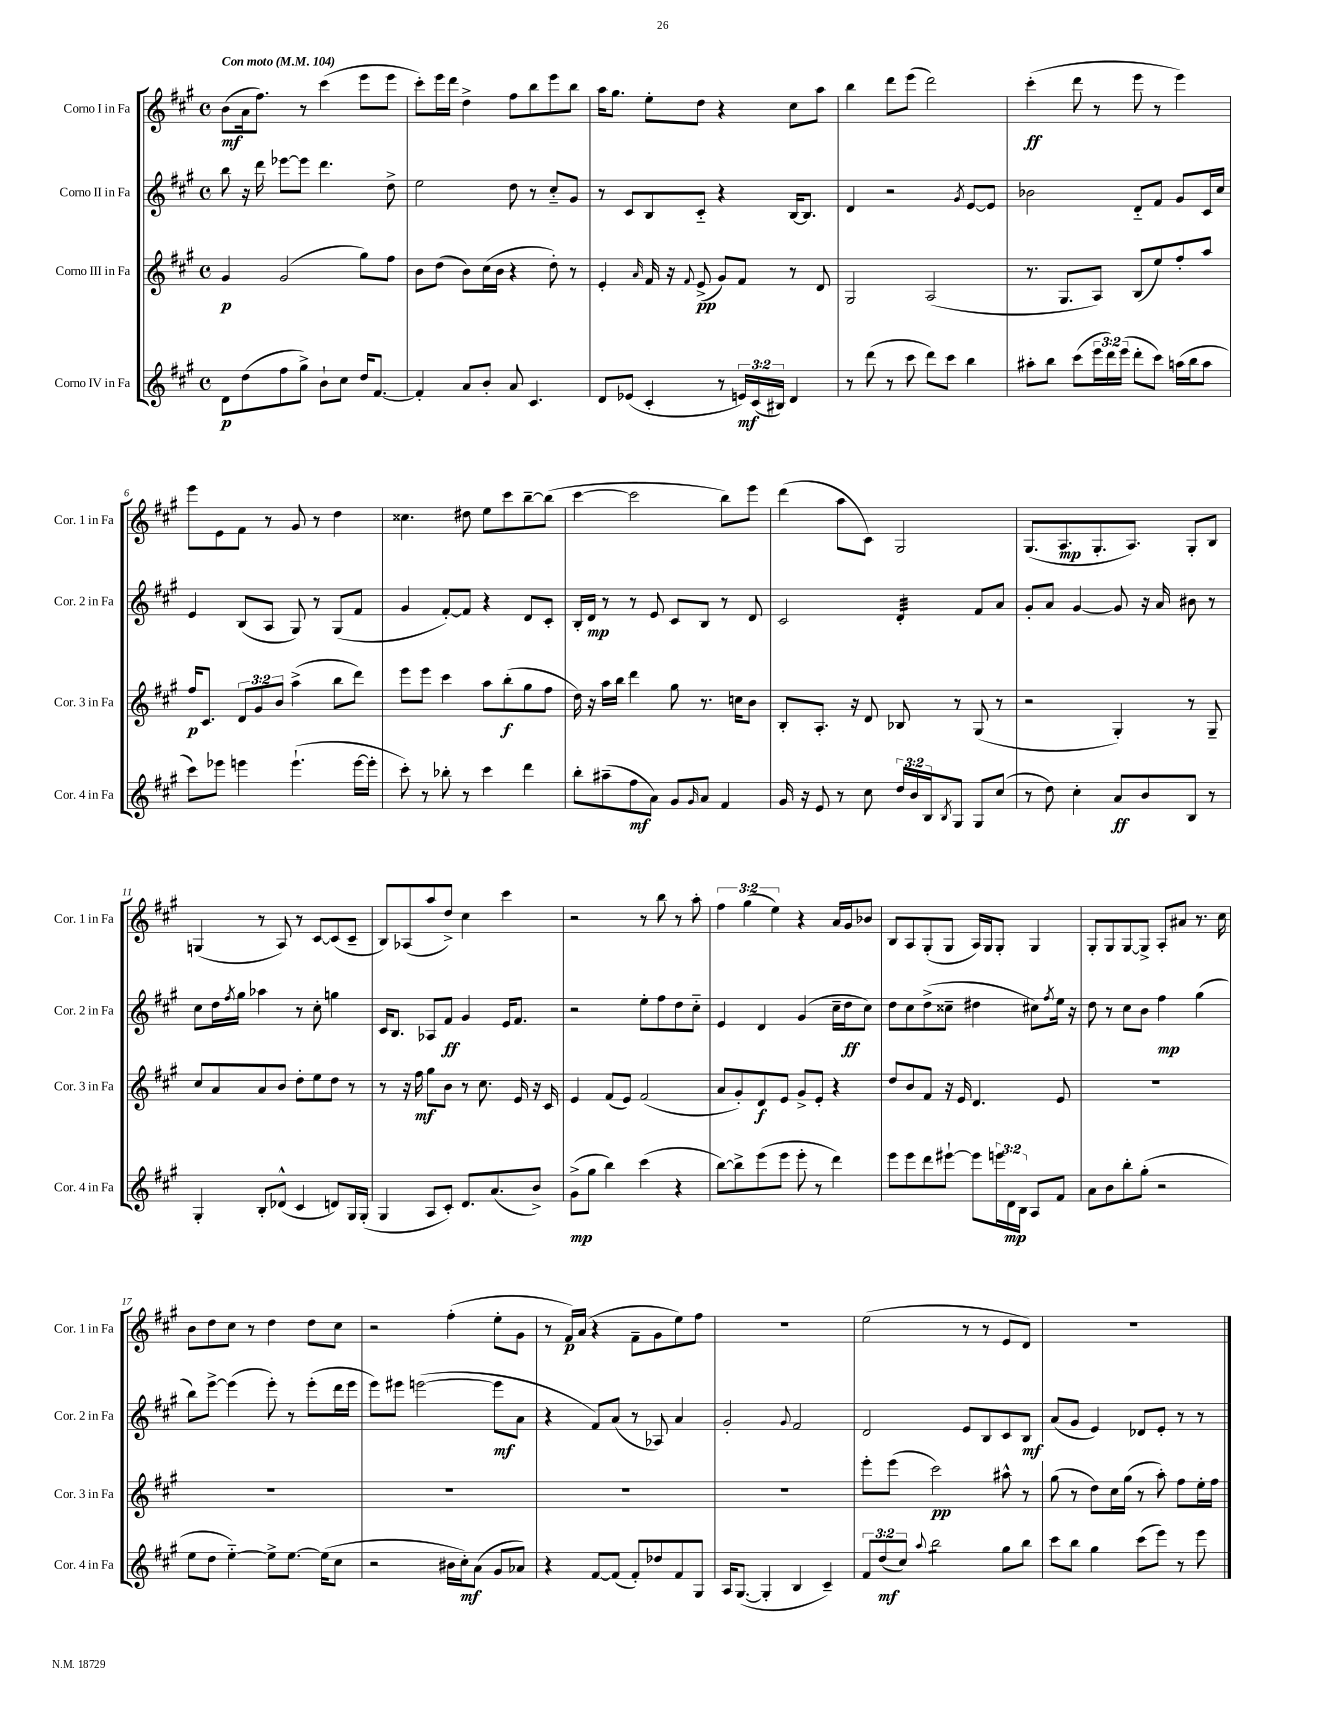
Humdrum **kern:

**kern	**kern	**kern	**kern
*staff4	*staff3	*staff2	*staff1
*clefG2	*clefG2	*clefG2	*clefG2
*k[f#c#g#]	*k[f#c#g#]	*k[f#c#g#]	*k[f#c#g#]
*M4/4	*M4/4	*M4/4	*M4/4
*met(c)	*met(c)	*met(c)	*met(c)
*MM104	*MM104	*MM104	*MM104
8d	4g#	8bb	(8b
(8dd	.	16r	16a
.	.	16ddd	8.ff#)
8ff#	(2g#	[8eee-	.
8gg#^)	.	8eee-]	8r
8b`	.	4.ddd	(4ccc#
8cc#	.	.	.
16dd	8gg#)	.	8eee
[8.f#	.	.	.
.	8ff#	8dd^	8eee
=	=	=	=
4f#']	8b	2ee	8ccc#')
.	(8dd	.	16eee
.	.	.	16ddd
8a	8b)	.	4dd^
8b'	(16cc#	.	.
.	16b	.	.
8a	4r	8dd	8ff#
4.c#	.	8r	8bb
.	8dd')	8cc#'~	8eee
.	8r	8g#	8bb
=	=	=	=
8d	4e'	8r	16aa
.	.	.	8.gg#
(8e-	.	8c#	.
.	16qqa	.	.
4c#'	16f#	8B	8ee'
.	16r	.	.
.	8qqf#	.	.
.	(8e^	8c#'~	8dd
8r	8g#)	4r	4r
24e)	8f#	.	.
(24c#	.	.	.
24B#)	.	.	.
4d	8r	[16B	8cc#
.	.	8.B]	.
.	8d	.	8aa
=	=	=	=
8r	2G#	4d	4bb
(8ddd	.	.	.
8r	.	2r	8ddd
8ccc#	.	.	(8eee
8ddd)	(2A	.	2ddd)
8ccc#	.	.	.
.	.	8qg#	.
4bb	.	[8e	.
.	.	8e]	.
=	=	=	=
8aa#'	8.r	2b-	(4ccc#'
8bb	.	.	.
.	8.G#	.	.
(8ccc#	.	.	8ddd
24eee	8A)	.	8r
24ddd)	.	.	.
(24eee	.	.	.
8ddd'	(8B	8d'~	8eee
8ccc#)	8ee)	8f#	8r
(16aa	8ff#'	8g#	4eee)
16bb	.	.	.
8aa	8aa	16c#	.
.	.	16cc#	.
=	=	=	=
8ccc#)	16ff#	4e	8eee
.	8.c#	.	.
8eee-	.	.	8e
4eee	12d	(8B	8f#
.	12g#	.	.
.	.	8A	8r
.	12b	.	.
(4.eee`	(4aa^	8G#)	8g#
.	.	8r	8r
.	8bb	(8G#	4dd
[16eee	8ddd)	8f#	.
16eee']	.	.	.
=	=	=	=
8ccc#')	8eee	4g#	4.cc##
8r	8eee	.	.
8bb-'	4ccc#	[8f#')	.
8r	.	8f#]	8dd#
4ccc#	8aa	4r	8ee
.	(8bb'	.	8ccc#
4ddd	8gg#	8d	[8bb~
.	8ff#	8c#'	(8bb]
=	=	=	=
8bb'	16dd)	16B'	[4ccc#
.	16r	16d	.
(8aa#~	16aa	8r	.
.	16bb	.	.
8ff#	4ddd	8r	2ccc#]
8a)	.	8e	.
8g#	8gg#	8c#	.
16qqg#	.	.	.
8a	8.r	8B	.
4f#	.	8r	8bb)
.	16cc	.	.
.	8b	8d	8eee
=	=	=	=
16g#	8B'	2c#	(4ddd
16r	.	.	.
8e	8.A'	.	.
8r	.	.	8aa
.	16r	.	.
8cc#	8d	.	8c#)
24dd	8B-	4d'	2G#
24b	.	.	.
24B	.	.	.
8qB	.	.	.
8G#	8r	.	.
8G#	(8G#	8f#	.
(8cc#	8r	8a	.
=	=	=	=
8r	2r	8g#'	(8.G#
8dd)	.	8a	.
.	.	.	8.A
4cc#'	.	[4g#	.
.	.	.	8.G#'
8a	4G#')	8g#]	.
.	.	.	8.A)
8b	.	16r	.
.	.	16a	.
8B	8r	8b#	8G#'
8r	8G#~	8r	8B
=	=	=	=
4G#'	8cc#	8cc#	(4G
.	8a	16dd	.
.	.	8qff#	.
.	.	16gg#	.
8B'	8a	4aa-	8r
(8d-^^	8b	.	8A)
4c#	8dd'	8r	8r
.	8ee	8cc#'	[8c#
8d)	8dd	4gg	(8c#]
16G#	8r	.	8c#~
(16G#'	.	.	.
=	=	=	=
4G#	8r	16c#	8B)
.	.	8.B	.
.	16r	.	(8A-
.	16ff#	.	.
8A	8gg#	8A-	8aa
8c#')	8b	8f#	8dd^)
8.d	8r	4g#	4cc#
.	8.cc#	.	.
(8.a	.	.	.
.	.	16e	4ccc#
.	16e	8.f#	.
8b^)	16r	.	.
.	16c#	.	.
=	=	=	=
(8g#^	4e	2r	2r
8gg#	.	.	.
4bb)	(8f#	.	.
.	8e)	.	.
(4ccc#	(2f#	8ee'	8r
.	.	8ff#	8bb
4r	.	8dd	8r
.	.	8cc#'~	8aa'
=	=	=	=
[8bb)	8a	4e	6ff#
8bb^]	8g#')	.	.
.	.	.	(6gg#
(8eee	8d	4d	.
.	.	.	6ee)
8eee	8e	.	.
8eee'	8g#^	(4g#	4r
8r	8e'	.	.
4ddd)	4r	16cc#~	16a
.	.	16dd	16g#
.	.	8cc#)	8b-
=	=	=	=
8eee	8dd	8dd	8B
8eee	8b	8cc#	8A
8ddd	8f#	(8dd^	(8G#'
[8eee#`	16r	8cc##~	8G#
.	16e	.	.
8eee#]	4.d	4dd#	16A)
.	.	.	16G#
24eee	.	.	8G#'
24d	.	.	.
24B	.	.	.
8A	.	8cc#)	4G#
.	.	8qff#	.
8f#	8e	16ee	.
.	.	16r	.
=	=	=	=
8a	1r	8dd	8G#'
8b	.	8r	8G#
8bb'	.	8cc#	[8G#
(8gg#'	.	8b	8G#^]
2r	.	4ff#	8A'
.	.	.	8a#
.	.	(4gg#	8.r
.	.	.	16cc#
=	=	=	=
8ee	1r	8bb)	8b
8dd	.	[8eee^	8dd
[4ee'~)	.	(4eee]	8cc#
.	.	.	8r
8ee^]	.	8eee')	4dd
[8.ee	.	8r	.
.	.	(8eee'	8dd
(16ee]	.	.	.
8cc#	.	16ddd	8cc#
.	.	16eee	.
=	=	=	=
2r	1r	8eee)	2r
.	.	8eee#	.
.	.	([2eee	.
16b#	.	.	(4ff#'
16cc#')	.	.	.
(8a	.	.	.
8g#	.	8eee]	8ee'
8a-)	.	8a	8g#
=	=	=	=
4r	1r	4r	8r
.	.	.	16f#)
.	.	.	(16a
[8f#	.	8f#)	4r
(8f#]	.	(8a	.
8f#')	.	8r	8f#~
8dd-	.	8A-)	8g#
8f#	.	4a	8ee)
8G#	.	.	8ff#
=	=	=	=
16A	1r	2g#'	1r
([8.G#	.	.	.
4G#']	.	.	.
.	.	8qqg#	.
4B	.	2f#	.
4c#~)	.	.	.
=	=	=	=
12f#	8eee'	2d	(2ee
(12dd	.	.	.
.	(8eee	.	.
12cc#)	.	.	.
8qqaa	.	.	.
2bb	2ccc#)	.	.
.	.	8e	8r
.	.	8B	8r
8gg#	8aa#^^	8c#	8e
8bb	8r	8B	8d)
=	=	=	=
8ccc#	(8gg#	(8a	1r
8bb	8r	8g#	.
4gg#	8dd)	4e)	.
.	16cc#	.	.
.	(16gg#	.	.
(8ccc#	8r	8d-	.
8eee)	8aa')	8e'	.
8r	8ff#	8r	.
8eee	16ee'	8r	.
.	16ff#	.	.
==	==	==	==
*-	*-	*-	*-
